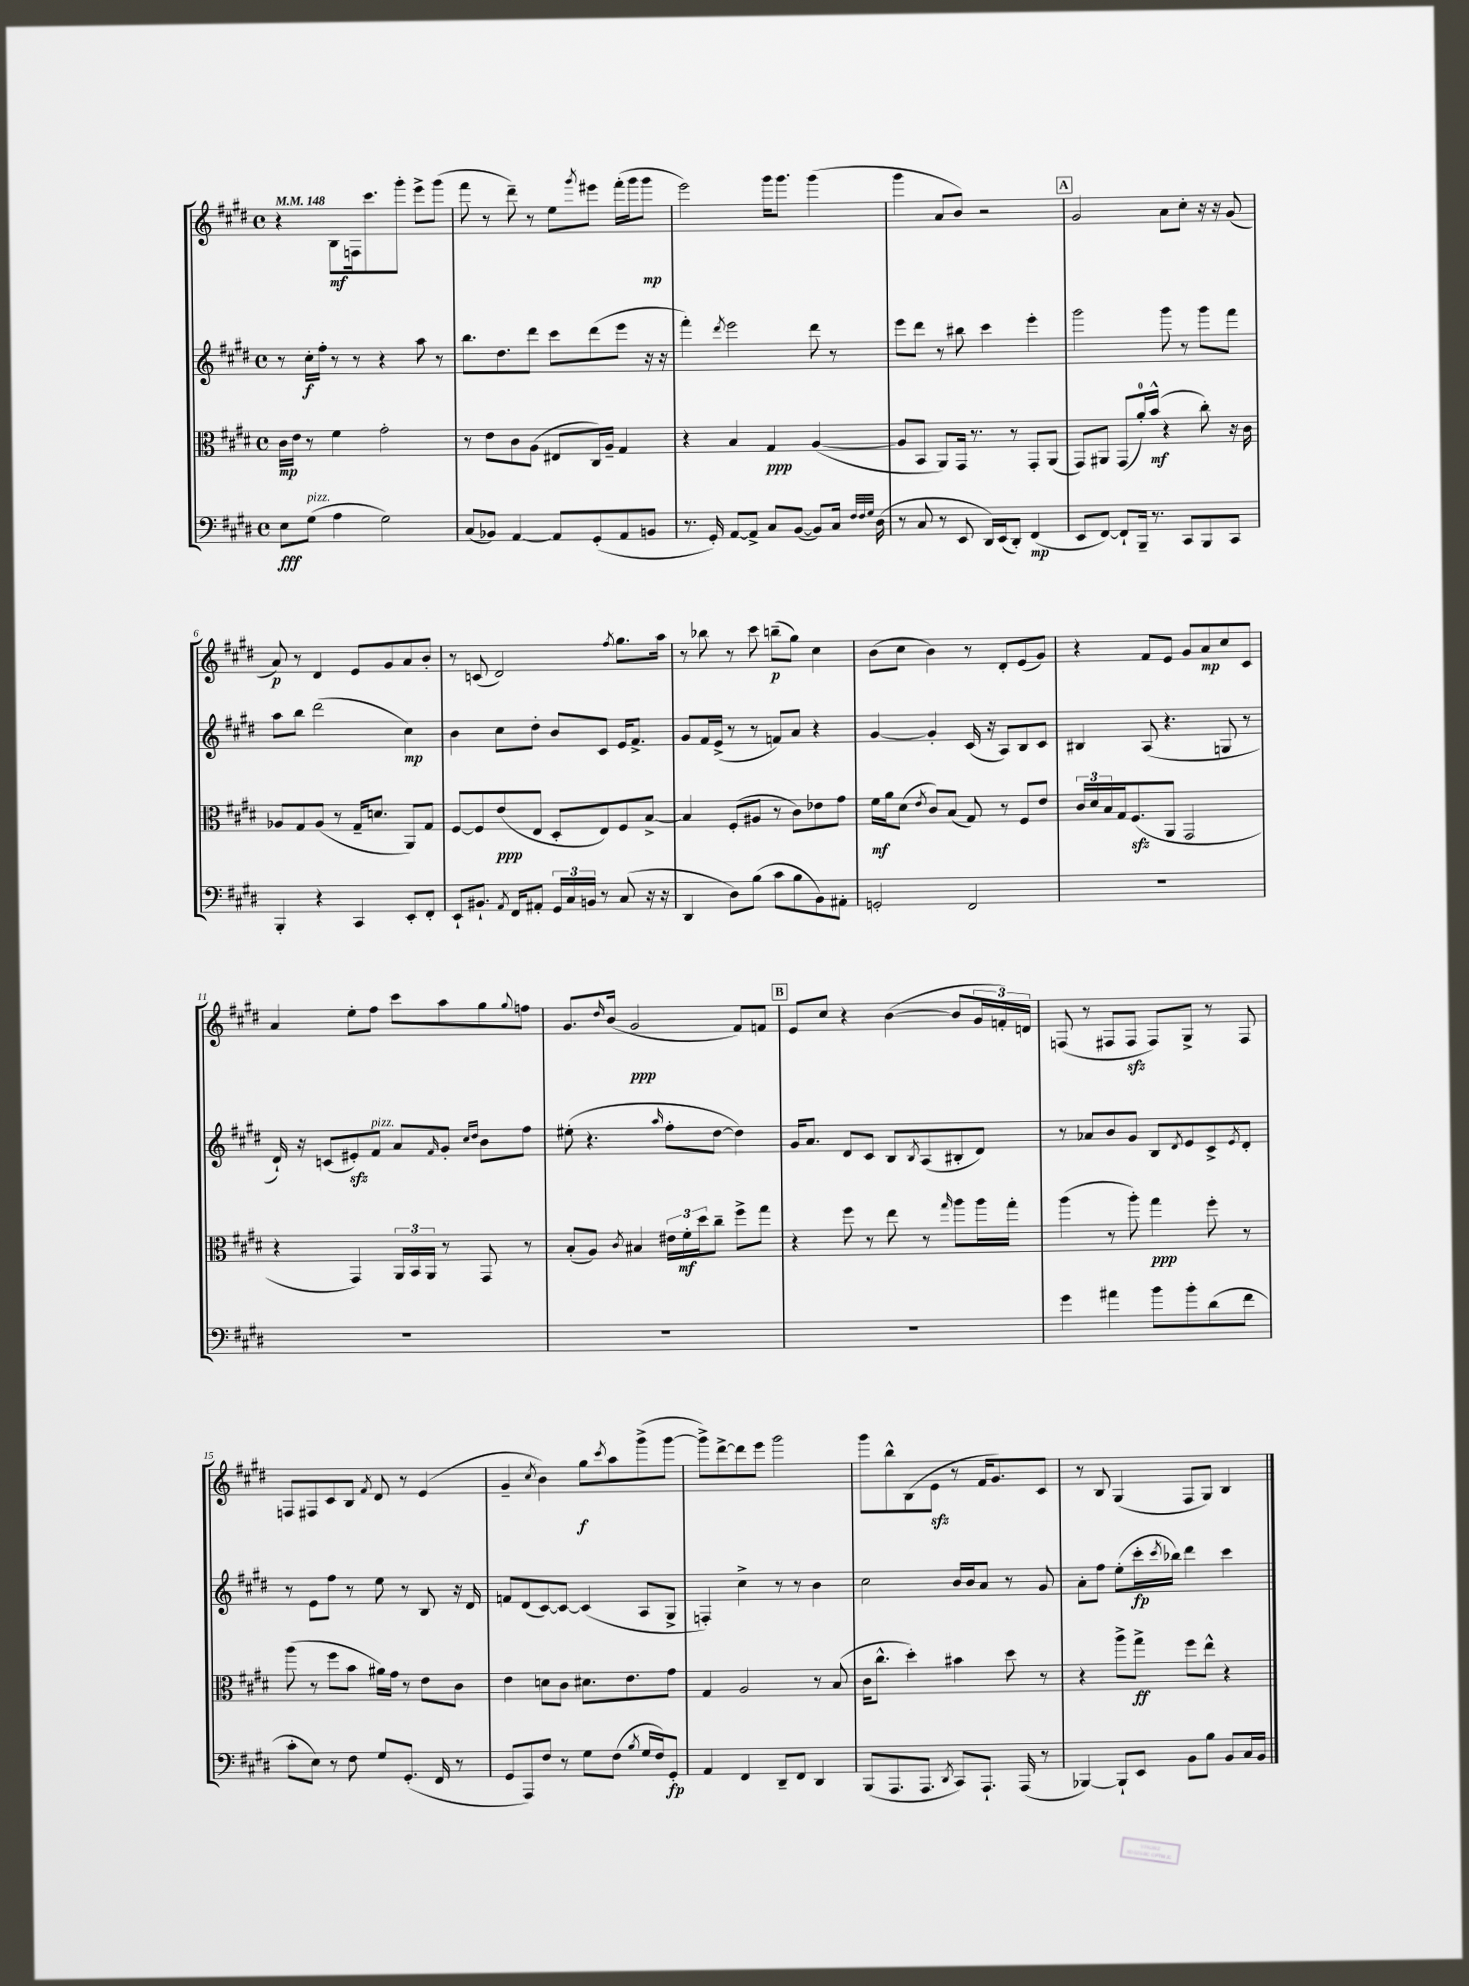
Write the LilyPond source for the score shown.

<<
\new StaffGroup <<
\new Staff = "s0" {
    \clef treble \key e \major \defaultTimeSignature \time 4/4 \tempo 4 = 148
    r4 b8\mf f16 cis'''8. gis'''8-. e'''8-> gis'''8( |
    fis'''8 r8 dis'''8--) r8 e''8 \acciaccatura { gis'''8 } eis'''8 fis'''16-.( gis'''16 gis'''8\mp |
    e'''2) gis'''16 gis'''8. gis'''4( |
    gis'''4 a'8 b'8) r2 |
    \mark \markup { \box "A" } gis'2 a'8 cis''8-. r16 r16 gis'8( |
    a'8\p) r8 dis'4 e'8 gis'8 a'8 b'8-. |
    r8 c'8( dis'2) \acciaccatura { fis''8 } gis''8. a''16 |
    r8 bes''8 r8 cis'''8 b''8--\p( gis''8) cis''4 |
    b'8( cis''8 b'4) r8 dis'8-. e'8( gis'8) |
    r4 fis'8 e'8 gis'8 a'8\mp cis''8 cis'8 |
    a'4 e''8-. fis''8 cis'''8 a''8 gis''8 \appoggiatura { gis''8 } f''8 |
    gis'8. \grace { dis''16 } b'16( gis'2\ppp fis'8) f'8 |
    \mark \markup { \box "B" } e'8 cis''8 r4 b'4~( b'8 \tuplet 3/2 { gis'16 f'16-.) d'16 } |
    f8( r8 fis8 fis8\sfz fis8) gis8-> r8 fis8 |
    f8 fis8 cis'8 b8 \acciaccatura { fis'8 } dis'8 r8 e'4( |
    gis'4-- \acciaccatura { cis''8 } b'4) gis''8\f \acciaccatura { cis'''8 } a''8 gis'''8->( gis'''8~ |
    gis'''8->) dis'''8~-> dis'''8 e'''8 gis'''2 |
    gis'''8 b''8-^ b8( e'8\sfz r8 fis'16 gis'8.) cis'8 |
    r8 b8 gis4( fis8 gis8) b4 \bar "|." |
}
\new Staff = "s1" {
    \clef treble \key e \major \defaultTimeSignature \time 4/4
    r8 cis''16-.\f fis''16-. r8 r8 r4 a''8 r8 |
    b''8. dis''8. dis'''8 cis'''8 dis'''8( e'''8 r16 r16 |
    fis'''4-.) \acciaccatura { dis'''8 } e'''2 dis'''8 r8 |
    e'''8 dis'''8 r8 bis''8 cis'''4 e'''4-. |
    \mark \markup { \box "A" } gis'''2 gis'''8 r8 gis'''8 fis'''8 |
    a''8 b''8 dis'''2( cis''4\mp) |
    b'4 cis''8 dis''8-. b'8 cis'8 e'16 fis'8.-> |
    gis'8 fis'16 e'16->( r8 r8 f'8) a'8 r4 |
    gis'4~ gis'4-. cis'16( r16 a8) b8 cis'8 |
    bis4 a8( r4. g8 r8 |
    dis'16-!) r16 c'8( eis'8-.\sfz) fis'8^\markup { \italic "pizz." } a'8 \grace { fis'16 } gis'8-. \grace { cis''16 dis''16 } b'8 fis''8 |
    eis''8-.( r4. \grace { a''16 } fis''8-. dis''8~ dis''4) |
    \mark \markup { \box "B" } gis'16 a'8. dis'8 cis'8 b8 \acciaccatura { b8 } a8( bis8-. dis'8) |
    r8 aes'8 b'8 gis'8 b8 \acciaccatura { dis'8 } e'8 cis'8-> \acciaccatura { e'8 } dis'8-. |
    r8 e'8 fis''8 r8 e''8 r8 b8 r16 dis'16 |
    f'8 dis'8( cis'8~) cis'8~ cis'4( a8 gis8-> |
    f4-.) cis''4-> r8 r8 b'4 |
    cis''2 b'16 b'16 a'8 r8 gis'8 |
    a'8-. fis''8 e''8-.( cis'''16-.\fp \acciaccatura { cis'''8 } bes''16) dis'''4 cis'''4 \bar "|." |
}
\new Staff = "s2" {
    \clef alto \key e \major \defaultTimeSignature \time 4/4
    cis'16\mp e'16 r8 fis'4 gis'2-. |
    r8 e'8 cis'8 a8( eis8 cis16) a16-- gis4 |
    r4 b4 gis4\ppp a4~( |
    a8 b,8 a,8) gis,16 r8. r8 gis,8-. a,8( |
    \mark \markup { \box "A" } gis,8) ais,8 gis,8( a'16-0-.) b'16-^\mf( r4 cis''8-.) r16 cis'16 |
    aes8 gis8 aes8( r8 gis16-- d'8. a,8) gis8 |
    fis8~ fis8 e'8\ppp( e8 dis8-. e8) fis8 b8~-> |
    b4 fis8-.( ais8 r8 cis'8) ees'8 gis'8 |
    fis'16\mf a'16 dis'8( \acciaccatura { e'8 } cis'8) b8( gis8) r8 fis8 e'8 |
    \tuplet 3/2 { cis'16 dis'16 b16 } gis16 fis8.\sfz( a,8 gis,2 |
    r4 gis,4) \tuplet 3/2 { a,16 b,16 a,16 } r8 gis,8 r8 |
    b8-.( a8) \acciaccatura { cis'8 } bis4 \tuplet 3/2 { eis'16 fis'16-.\mf dis''16 } cis''8-- fis''8-> gis''8 |
    \mark \markup { \box "B" } r4 fis''8 r8 e''8 r8 \grace { gis''16 } a''8 a''16 gis''16-. |
    a''4( r8 a''8-.) gis''4\ppp fis''8-. r8 |
    a''8( r8 fis''8 b'8 ais'16) gis'16 r8 e'8 cis'8 |
    e'4 d'8 cis'8 dis'8. e'8. gis'8 |
    gis4 a2 r8 b8( |
    cis'16 cis''8.-^ dis''4-.) bis'4 dis''8 r8 |
    r4 a''8-> gis''8->\ff fis''8 e''8-^ r4 \bar "|." |
}
\new Staff = "s3" {
    \clef bass \key e \major \defaultTimeSignature \time 4/4
    e8\fff gis8^\markup { \italic "pizz." }( a4 gis2) |
    cis8( bes,8) a,4~ a,8 gis,8-.( a,8 b,8 |
    r8. gis,16-.) a,8~ a,8-> cis8 b,8~( b,8) cis16 \grace { fis32 fis32 gis32 } dis16( |
    r8 cis8 r8 e,8 dis,16) e,16( dis,8-.) fis,4\mp( |
    \mark \markup { \box "A" } e,8 fis,8~) fis,8-! b,,16-- r8. cis,8 b,,8 cis,8 |
    b,,4-. r4 cis,4 e,8-. fis,8-. |
    e,8-! bis,8.-! \acciaccatura { a,8 } fis,16 ais,8-. \tuplet 3/2 { gis,16 cis16 b,16 } r8 cis8( r16 r16 |
    dis,4 dis8) b8( cis'8 b8 b,8) ais,8-. |
    g,2-. fis,2 |
    R1 |
    R1 |
    R1 |
    \mark \markup { \box "B" } R1 |
    gis'4 ais'4 b'8 b'8-. dis'8( fis'8 |
    cis'8-. e8) r8 fis8 gis8 gis,8.-.( fis,16 r8 |
    gis,8 a,,8) fis8 r8 gis8 fis8( \acciaccatura { b8 } gis16 fis16) gis,8-.\fp |
    a,4 fis,4 dis,8-- fis,8 dis,4 |
    b,,8( a,,8. a,,8. \acciaccatura { dis,8 } cis,8) a,,8.-! a,,16( r8 |
    bes,,4~) bes,,8-! e,8 b,8 b8 b,8 cis16 b,16 \bar "|." |
}
>>
>>
